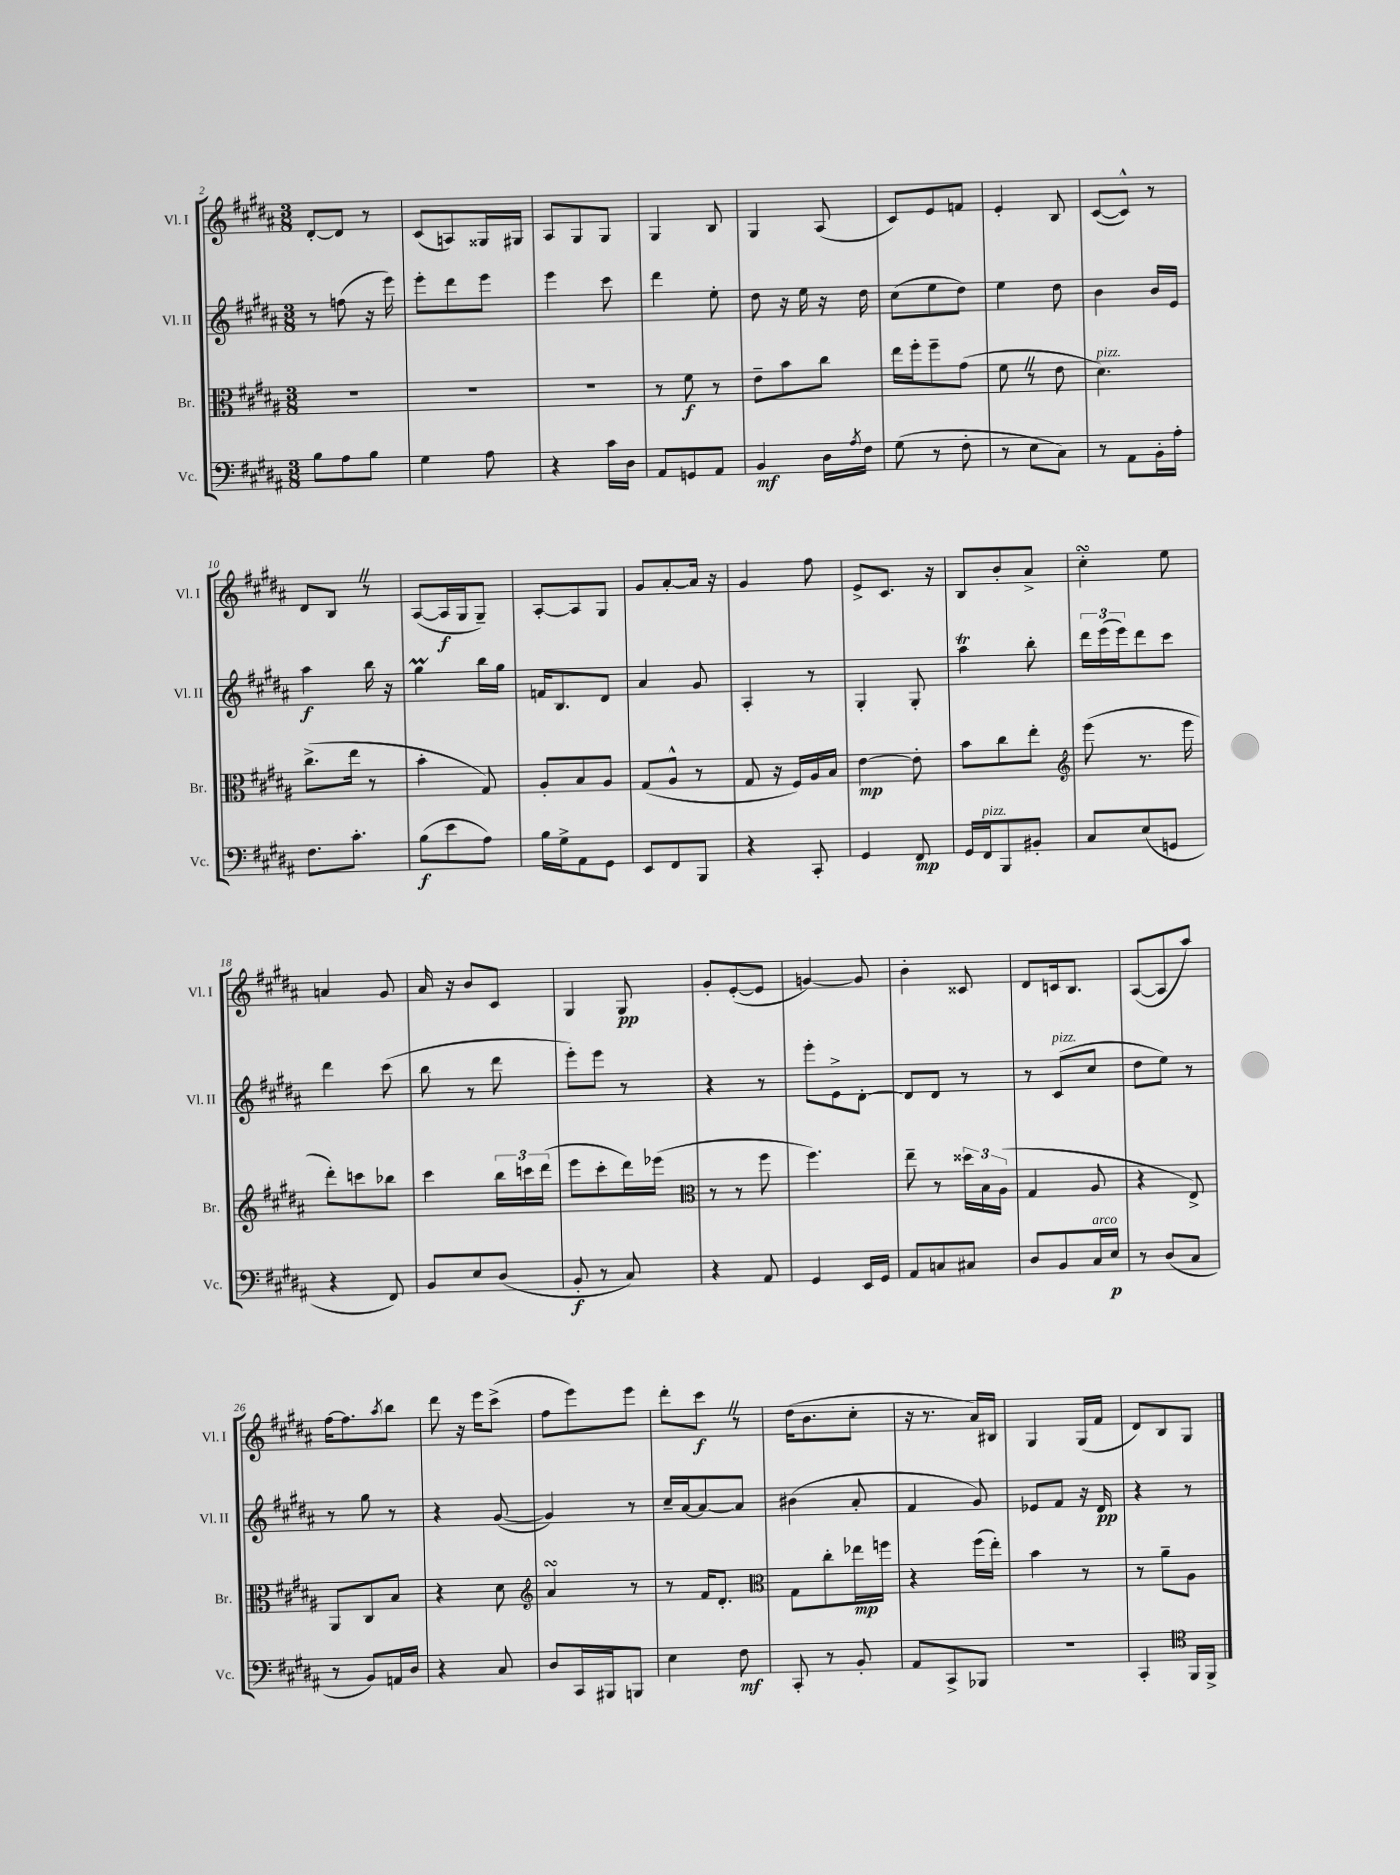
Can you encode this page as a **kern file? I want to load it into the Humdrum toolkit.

**kern	**kern	**kern	**kern
*staff4	*staff3	*staff2	*staff1
*clefF4	*clefC3	*clefG2	*clefG2
*k[f#c#g#d#a#]	*k[f#c#g#d#a#]	*k[f#c#g#d#a#]	*k[f#c#g#d#a#]
*M3/8	*M3/8	*M3/8	*M3/8
8B\L	4.r	8r	[8d#'/L
8A#\	.	(8ff\	8d#/]J
8B\J	.	16r	8r
.	.	16eee\)	.
=	=	=	=
4G#\	4.r	8eee'\L	(8c#/L
.	.	8ddd#\	8A/)
8A#\	.	8eee\J	16G##/L
.	.	.	16G#/JJ
=	=	=	=
4r	4.r	4eee\	8A#/L
.	.	.	8G#/
16c#\LL	.	8ccc#\	8G#/J
16D#\JJ	.	.	.
=	=	=	=
8AA#/L	8r	4ddd#\	4G#/
8GG/	8f#\	.	.
8AA#/J	8r	8ee'\	8B/
=	=	=	=
4BB/	8e~\L	8dd#\	4G#/
.	8b\	16r	.
.	.	16ee\	.
16D#\LL	8cc#\J	16r	(8A#/
8qA#/	.	.	.
16F#\JJ	.	16dd#\	.
=	=	=	=
(8G#\	16ee\LL	(8cc#\L	8c#/L)
.	16ff#'\J	.	.
8r	8ff#~\	8ee\	8e/
8F#'\	(8g#\J	8dd#\J)	8f/J
=	=	=	=
8r	8f#\	4ee\	4e'/
8E\L	8r	.	.
8C#\J)	8e\	8dd#\	8B/
=	=	=	=
8r	4.d#\)	4b\	([8c#/L
8AA#\L	.	.	8c#^^/]J)
16BB'\L	.	16b/LL	8r
16A#'\JJ	.	16e/JJ	.
=	=	=	=
8.F#\L	(8.cc#^\L	4aa#\	8d#/L
.	.	.	8B/J
8.c#'\J	16ee\Jk	.	.
.	8r	16bb\	8r
.	.	16r	.
=	=	=	=
(8B\L	4b'\	4gg#\	([8A#/L
8e\	.	.	16A#/]L
.	.	.	16G#/J
8A#\J)	8G#/)	16bb\LL	8G#~/J)
.	.	16gg#\JJ	.
=	=	=	=
16B\LL	8A#'/L	16f/LK	[8A#'/L
16G#^\J	.	8.B/	.
8AA#\	8B/	.	8A#/]
8GG#\J	8A#/J	8d#/J	8G#/J
=	=	=	=
8EE/L	(8G#/L	4a#/	8g#/L
8FF#/	8A#^^/J	.	[8a#'/
8BBB/J	8r	8g#/	16a#/]Jk
.	.	.	16r
=	=	=	=
4r	8G#/	4A#'/	4g#/
.	16r	.	.
.	16F#/LL)	.	.
8CC#'/	16A#/	8r	8ff#\
.	16B/JJ	.	.
=	=	=	=
4GG#/	[4e\	4G#'/	8e^/L
.	.	.	8.c#/J
8FF#/	8e'\]	8G#'/	.
.	.	.	16r
=	=	=	=
16GG#/LL	8b\L	4aa#\	8B/L
16FF#/J	.	.	.
8BBB/	8cc#\	.	8b'/
8BB#'/J	8ee'\J	8bb'\	8a#^/J
=	=	=	=
*	*clefG2	*	*
8C#/L	(8eee\	24ddd#\LL	4cc#'\
.	.	(24eee\	.
.	.	24eee\J)	.
(8E/	8.r	8ddd#\	.
8GG/J	.	8ccc#\J	8ee\
.	16eee\	.	.
=	=	=	=
4r	8ddd#'\L)	4ddd#\	4a/
.	8ccc\	.	.
8FF#/)	8bb-\J	(8ccc#\	8g#/
=	=	=	=
8BB/L	4ccc#\	8bb\	16a#/
.	.	.	16r
8E/	.	8r	8b/L
(8D#/J	24bb\LL	8ddd#\	8c#/J
.	24ccc\	.	.
.	(24ddd#\JJ	.	.
=	=	=	=
8BB'/	8eee\L	8eee'\L)	4G#/
8r	8ccc#'\	8eee\J	.
8C#/)	16ddd#\L)	8r	8G#/
.	(16eee-\JJ	.	.
=	=	=	=
*	*clefC3	*	*
4r	8r	4r	8g#'/L
.	8r	.	([8e'/
8AA#/	8ff#\	8r	8e/]J
=	=	=	=
4GG#/	4.ff#\)	8eee'\L	[4g/)
.	.	8e^\	.
16EE/LL	.	[8d#'\J	8g/]
16GG#/JJ	.	.	.
=	=	=	=
8AA#/L	8ee~\	8d#/]L	4b'\
8C/	8r	8d#/J	.
8C#/J	24dd##\LL	8r	8c##/
.	24B\	.	.
.	(24A#\JJ	.	.
=	=	=	=
8D#/L	4G#/	8r	8d#/L
8BB/	.	(8c#/L	16c/k
.	.	.	8.B/J
16C#/L	8A#/	8cc#/J	.
16E/JJ	.	.	.
=	=	=	=
8r	4r	8dd#\L	([8A#/L
(8D#/L	.	8ee\J)	8A#/]
8C#/J	8E^/)	8r	8aa#/J)
=	=	=	=
8r	8AA#/L	8r	[16ff#\LK
.	.	.	8.ff#\]
8BB/L)	8C#/	8gg#\	.
.	.	.	8qaa#/
16AA/L	8B/J	8r	8bb\J
16D#/JJ	.	.	.
=	=	=	=
4r	4r	4r	8ddd#\
.	.	.	16r
.	.	.	16eee\LK
8C#/	8d#\	([8g#/	(8ccc#^\J
=	=	=	=
*	*clefG2	*	*
8D#/L	4a#/	4g#/])	8ff#\L
16CC#/L	.	.	8eee\)
16BBB#/J	.	.	.
8BBB/J	8r	8r	8eee\J
=	=	=	=
4E\	8r	16cc#~/LL	8ddd#'\L
.	.	[16a#/J	.
.	16f#/LK	8a#/_	8ccc#\J
.	8.d#'/J	.	.
8F#\	.	8a#/]J	8r
=	=	=	=
*	*clefC3	*	*
8CC#'/	8G#\L	(4b#\	(16dd#\LK
.	.	.	8.b\
8r	8cc#'\	.	.
8BB'/	16ee-\L	8a#'/	8cc#'\J
.	16ff\JJ	.	.
=	=	=	=
8AA#/L	4r	4f#/	16r
.	.	.	8.r
8CC#^/	.	.	.
8BBB-/J	(16ff#\LL	8g#/)	16a#/LL)
.	16ee'\JJ)	.	16B#/JJ
=	=	=	=
4.r	4b\	8e-/L	4G#/
.	.	8f#/J	.
.	8r	16r	(16G#/LL
.	.	16d#/	16f#/JJ
=	=	=	=
4CC#'/	8r	4r	8d#/L)
.	8a#~\L	.	8B/
*clefC4	*	*	*
16FF#/LL	8A#\J	8r	8G#/J
16FF#^/JJ	.	.	.
==	==	==	==
*-	*-	*-	*-
